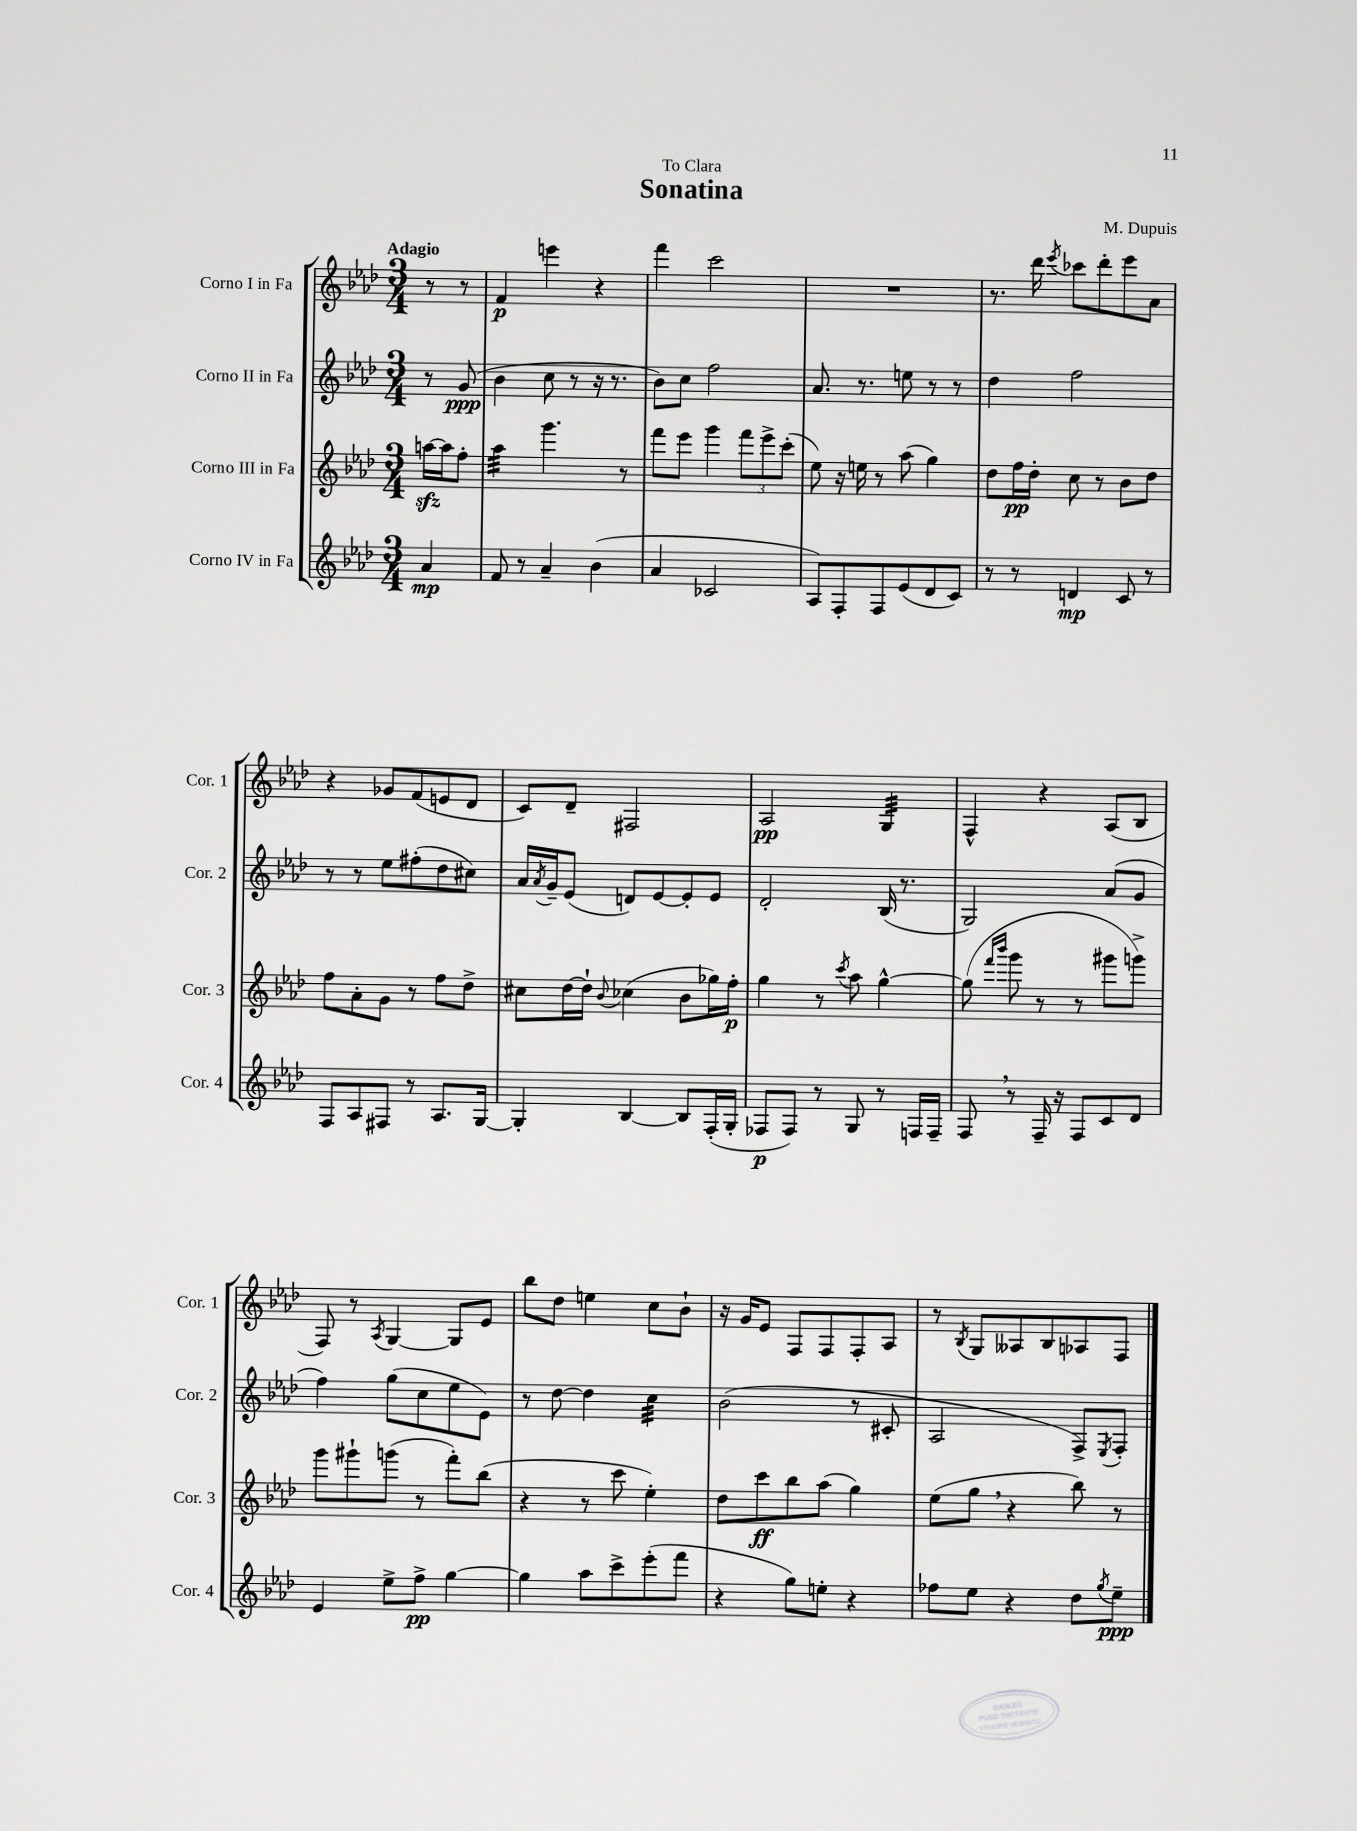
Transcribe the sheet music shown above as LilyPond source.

\header { title = "Sonatina" composer = "M. Dupuis" dedication = "To Clara" }
<<
\new StaffGroup <<
\new Staff = "s0" \with { instrumentName = "Corno I in Fa" shortInstrumentName = "Cor. 1" } {
    \clef treble \key aes \major \numericTimeSignature \time 3/4 \partial 4 \tempo "Adagio"
    r8 r8 |
    f'4\p e'''4 r4 |
    f'''4 c'''2 |
    R2. |
    r8. des'''16 \acciaccatura { ees'''8 } ces'''8 des'''8-. ees'''8 aes'8 |
    r4 ges'8 f'8( e'8 des'8 |
    c'8) des'8-- fis2 |
    aes2\pp g4:32 |
    f4-^ r4 aes8( bes8 |
    f8) r8 \acciaccatura { aes8 } g4~ g8 ees'8 |
    bes''8 des''8 e''4 c''8 bes'8-! |
    r16 g'16 ees'8 f8 f8 f8-. aes8 |
    r8 \acciaccatura { bes8 } g8 aeses8 bes8 aes8 f8 \bar "|." |
}
\new Staff = "s1" \with { instrumentName = "Corno II in Fa" shortInstrumentName = "Cor. 2" } {
    \clef treble \key aes \major \numericTimeSignature \time 3/4 \partial 4
    r8 g'8\ppp( |
    bes'4 c''8 r8 r16 r8. |
    bes'8) c''8 f''2 |
    aes'8. r8. e''8 r8 r8 |
    des''4 f''2 |
    r8 r8 ees''8 fis''8-.( des''8 cis''8) |
    aes'16 \acciaccatura { aes'8 } g'16-- ees'8( d'8) ees'8~ ees'8-. ees'8 |
    des'2-. bes16( r8. |
    g2) aes'8( g'8 |
    f''4) g''8( c''8 ees''8 ees'8) |
    r8 des''8~ des''4 c''4:32 |
    bes'2( r8 cis'8-. |
    aes2 f8->) \acciaccatura { ees8 } f8-. \bar "|." |
}
\new Staff = "s2" \with { instrumentName = "Corno III in Fa" shortInstrumentName = "Cor. 3" } {
    \clef treble \key aes \major \numericTimeSignature \time 3/4 \partial 4
    a''16~\sfz a''16 f''8-. |
    aes''4:32 g'''4. r8 |
    f'''8 ees'''8 g'''4 \tuplet 3/2 { f'''8 ees'''8-> c'''8-.( } |
    ees''8) r16 e''16 r8 aes''8( g''4) |
    des''8 f''16\pp des''16-. c''8 r8 bes'8 des''8 |
    f''8 aes'8-. g'8 r8 f''8 des''8-> |
    cis''8 des''16~ des''16-! \appoggiatura { bes'8 } ces''4( bes'8 ges''16) f''16-.\p |
    g''4 r8 \acciaccatura { c'''8 } aes''8 g''4~-^ |
    g''8( \grace { f'''16 bes'''16 } g'''8 r8 r8 gis'''8 g'''8->) |
    g'''8 gis'''8-! g'''8( r8 f'''8-.) bes''8( |
    r4 r8 c'''8 ees''4-.) |
    des''8 c'''8\ff bes''8 aes''8( g''4) |
    ees''8( g''8 \breathe r4 bes''8) r8 \bar "|." |
}
\new Staff = "s3" \with { instrumentName = "Corno IV in Fa" shortInstrumentName = "Cor. 4" } {
    \clef treble \key aes \major \numericTimeSignature \time 3/4 \partial 4
    aes'4\mp |
    f'8 r8 aes'4-- bes'4( |
    aes'4 ces'2 |
    aes8) f8-. f8 ees'8( des'8 c'8) |
    r8 r8 d'4\mp c'8 r8 |
    f8 aes8 fis8 r8 aes8. g16~ |
    g4-. bes4~ bes8 f16-.( g16-. |
    fes8\p fes8) r8 g8 r8 f16 f16-- |
    f8 \breathe r8 f16-- r16 f8 c'8 des'8 |
    ees'4 ees''8-> f''8->\pp g''4~ |
    g''4 aes''8 c'''8-> ees'''8-.( f'''8 |
    r4 g''8) e''8-. r4 |
    fes''8 ees''8 r4 des''8 \acciaccatura { g''8 } ees''8--\ppp \bar "|." |
}
>>
>>
\layout { \context { \Score \remove "Bar_number_engraver" } }
